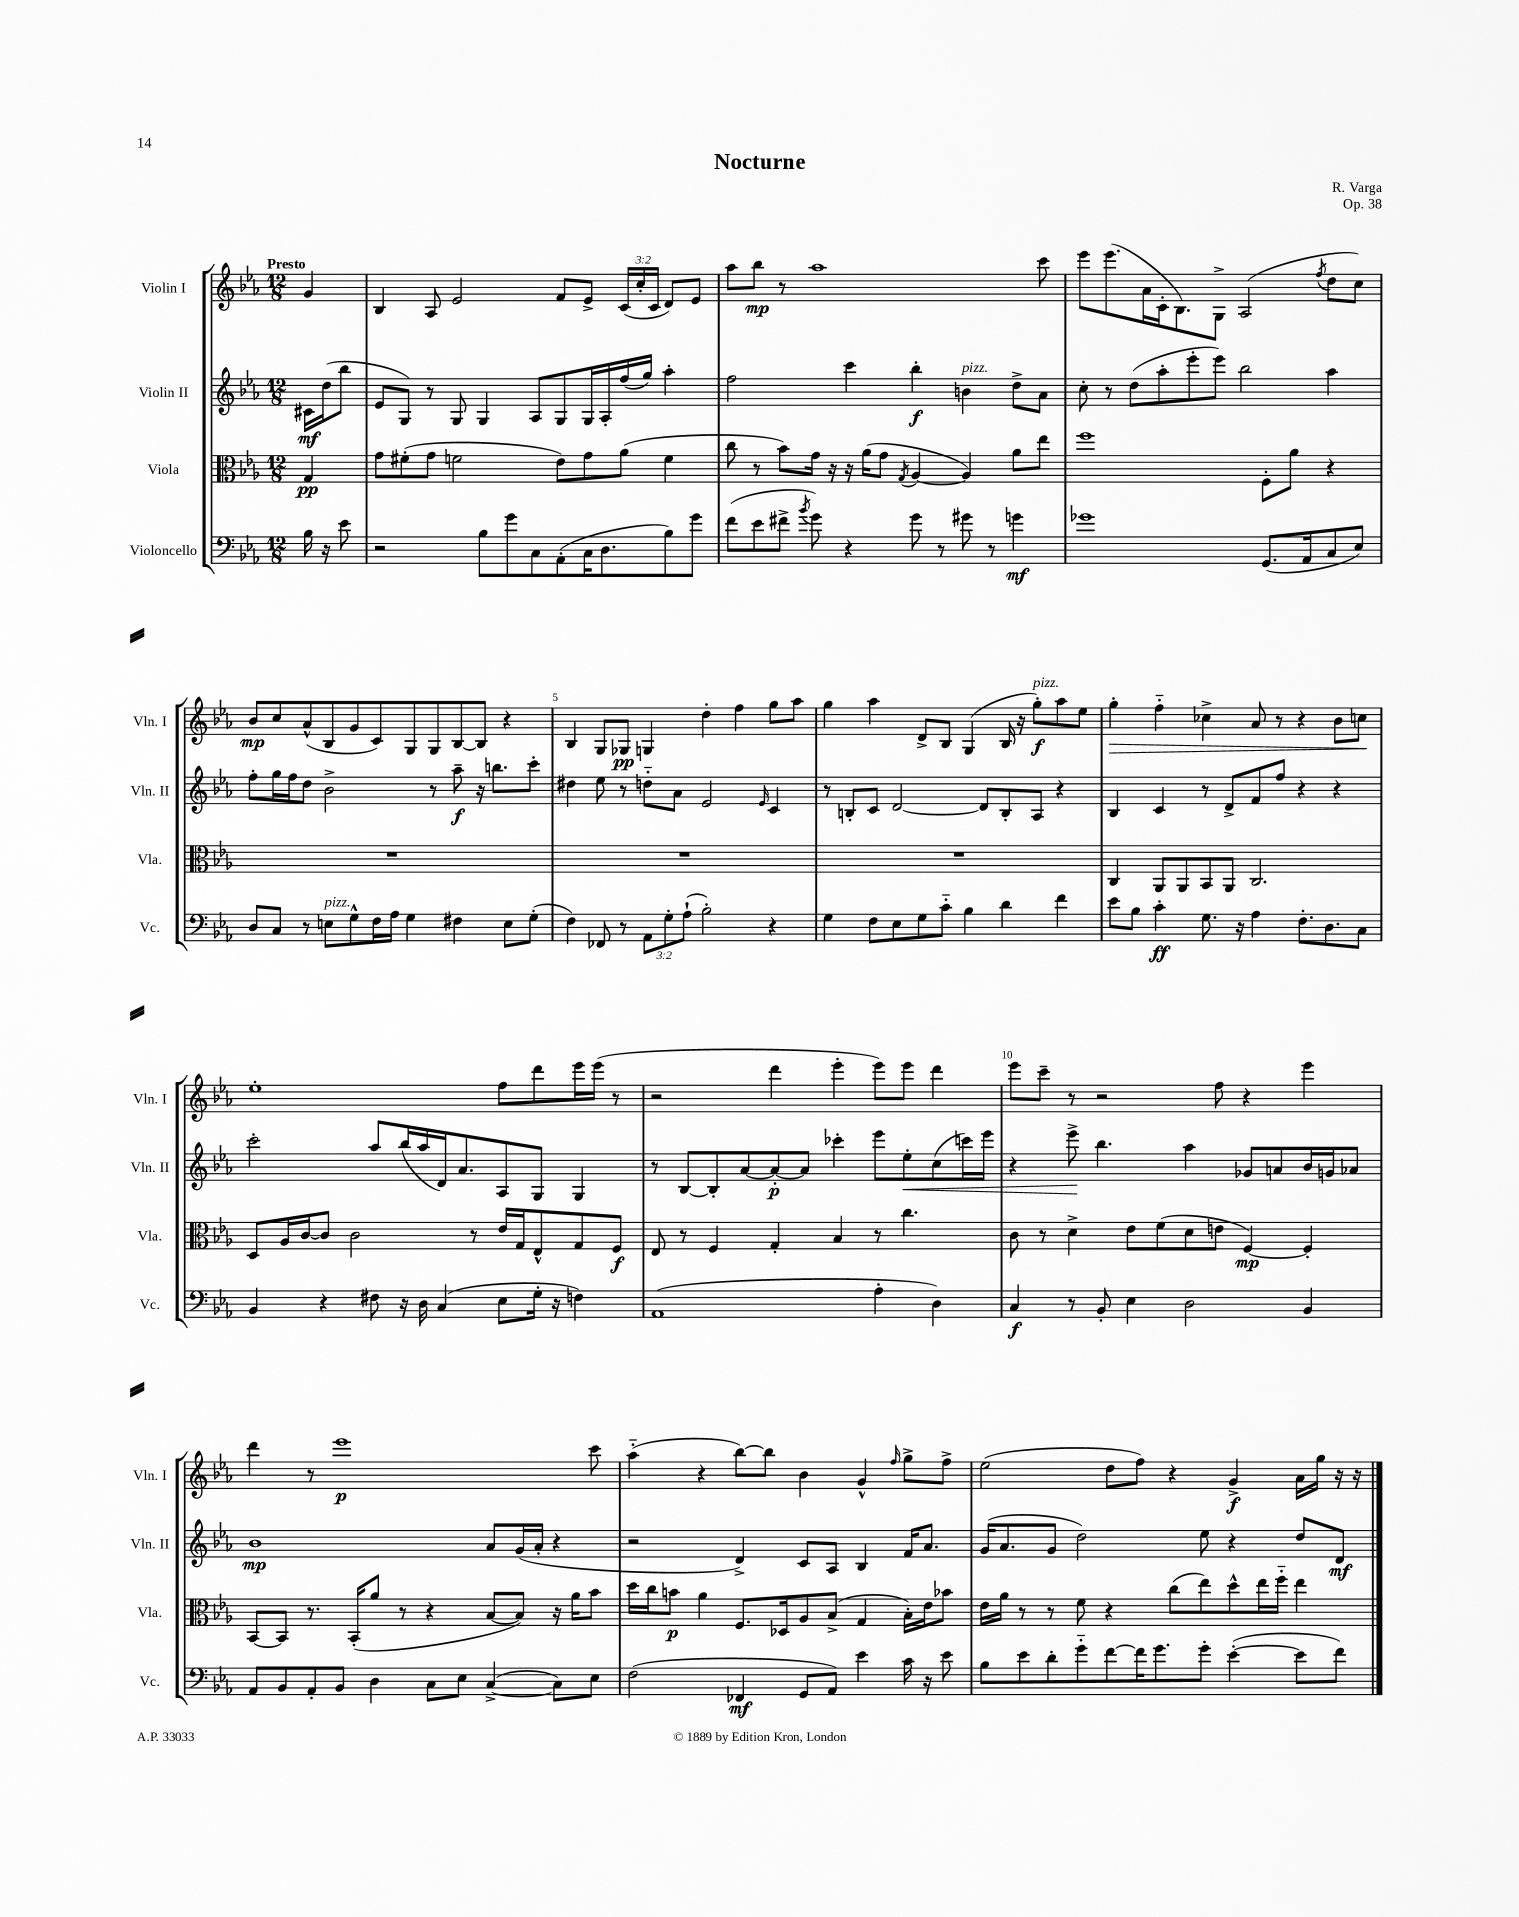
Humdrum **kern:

**kern	**kern	**kern	**kern
*staff4	*staff3	*staff2	*staff1
*clefF4	*clefC3	*clefG2	*clefG2
*k[b-e-a-]	*k[b-e-a-]	*k[b-e-a-]	*k[b-e-a-]
*M12/8	*M12/8	*M12/8	*M12/8
16B-	4G	16c#	4g
16r	.	(16dd	.
8e-	.	8bb-	.
=	=	=	=
2r	8g	8e-	4B-
.	(8f#'	8G)	.
.	8g	8r	8A-
.	2f	8G	2e-
8B-	.	4G	.
8g	.	.	.
8C	.	8A-	.
(8AA-'	8e-)	8G	8f
16C	8g	16G	8e-^
8.D	.	16A-'	.
.	(8a-	(16ff	(24c
.	.	.	24cc'
.	.	16gg)	.
.	.	.	24c
8B-)	4f	4aa-'	8d)
8g	.	.	8e-
=	=	=	=
(8f	8cc	2ff	8aa-
8e-	8r	.	8bb-
8f#^	8b-)	.	8r
8qb-	.	.	.
8g)	16g	.	1aa-
.	16r	.	.
4r	16r	4ccc	.
.	(16a-	.	.
.	8g	.	.
.	8qG	.	.
8g	[4A-	4bb-'	.
8r	.	.	.
8g#	4A-])	4b	.
8r	.	.	.
4g	8a-	8dd^	.
.	8ee-	8a-	8ccc
=	=	=	=
1g-	1ff	8cc'	8eee-
.	.	8r	(8.eee-
.	.	(8dd	.
.	.	.	16a-
.	.	8aa-'	16c'
.	.	.	8.B-)
.	.	8eee-'	.
.	.	8eee-)	8G^
.	.	2bb-	(2A-
(8.GG	8F'	.	.
.	8a-	.	.
16AA-	.	.	.
.	.	.	8qff
8C	4r	4aa-	8dd
8E-)	.	.	8cc)
=	=	=	=
8D	1.r	8ff'	8b-
8C	.	16gg	8cc
.	.	16ff	.
8r	.	8dd	(8a-^^
8E	.	2b-^	8B-
8G^^	.	.	8g
16F	.	.	8c)
16A-	.	.	.
4G	.	.	8G
.	.	8r	8G
4F#	.	8aa-~	[8B-
.	.	16r	8B-]
.	.	8.bb	.
8E	.	.	4r
(8G'	.	8ccc'	.
=	=	=	=
4F)	1.r	4dd#	4B-
8FF-	.	8ee-	8G
8r	.	8r	8G-
12AA-	.	8dd'~	4G
12G'	.	.	.
.	.	8a-	.
(12A-`	.	.	.
2B-')	.	2e-	4dd'
.	.	.	4ff
.	.	16qqe-	.
4r	.	4c	8gg
.	.	.	8aa-
=	=	=	=
4G	1.r	8r	4gg
.	.	8B'	.
8F	.	8c	4aa-
8E-	.	[2d	.
8G	.	.	8d^
8c'~	.	.	8B-
4B-	.	.	(4G
.	.	8d]	.
4d	.	8B'	16B-
.	.	.	16r
.	.	8A-	8gg')
4f	.	4r	8aa-
.	.	.	8ee-
=	=	=	=
8e-	4C	4B-	4gg'
8B-	.	.	.
4c'	8AA-	4c	4ff'~
.	8AA-	.	.
8.G	8BB-	8r	4cc-^
.	8AA-	8d^	.
16r	.	.	.
4A-	2.C	8f	8a-
.	.	8ff	8r
8.F'	.	4r	4r
8.D	.	.	.
.	.	4r	8b-
8C	.	.	8cc
=	=	=	=
4BB-	8D	2ccc'	1ee-'
.	16A-	.	.
.	[16c	.	.
4r	8c]	.	.
.	2c	.	.
8F#	.	8aa-	.
16r	.	(16bb-	.
16D	.	16aa-	.
(4C	.	16d)	.
.	.	8.a-	.
.	8r	.	.
8E-	16e-	8A-	8ff
.	16G	.	.
16G'	8E-^^	8G	8ddd
16r	.	.	.
4F)	8G	4G	16eee-
.	.	.	(16eee-
.	8F	.	8r
=	=	=	=
(1AA-	8E-	8r	2r
.	8r	[8B-	.
.	4F	8B-']	.
.	.	[8a-	.
.	4G'	8a-'_	4ddd
.	.	8a-]	.
.	4B-	4ccc-'	4eee-'
4A-'	8r	8eee-	8eee-)
.	4.cc	8ee-'	8eee-
4D)	.	(8cc	4ddd
.	.	16ccc)	.
.	.	16eee-	.
=	=	=	=
4C	8c	4r	8eee-
.	8r	.	8ccc~
8r	4d^	8eee-^	8r
8BB-'	.	4.bb-	2r
4E-	8e-	.	.
.	(8f	.	.
2D	8d	4aa-	.
.	8e	.	8ff
.	[4F)	8g-	4r
.	.	8a	.
4BB-	4F']	16b-	4eee-
.	.	16g	.
.	.	8a-	.
=	=	=	=
8AA-	[8BB-	1b-	4ddd
8BB-	8BB-]	.	.
8AA-'	8.r	.	8r
8BB-	.	.	1eee-
.	(16BB-'	.	.
4D	8a-	.	.
.	8r	.	.
8C	4r	.	.
8E-	.	.	.
([4C^	[8B-	8a-	.
.	8B-])	(16g	.
.	.	16a-'	.
8C])	16r	4r	.
.	16a-	.	.
8E-	8b-	.	8ccc
=	=	=	=
(2F	16dd	2r	(4aa-'~
.	16cc	.	.
.	8b	.	.
.	4a-	.	4r
4FF-	8.F	4d^)	[8bb-)
.	.	.	8bb-]
.	16D-	.	.
8GG	8A-	8c	4b-
8AA-)	(8B-^	8A-	.
4e-	4G	4B-	4g^^
.	.	.	16qqff
16c	16B-')	16f	8gg^
16r	16e-	8.a-	.
8e-	8b-	.	8ff^
=	=	=	=
8B-	16e-	(16g	(2ee-
.	16a-	8.a-	.
8e-	8r	.	.
8d'	8r	8g	.
8g'~	8f	2dd)	.
[8f	4r	.	8dd
16f]	.	.	8ff)
8.g	.	.	.
.	(8cc	.	4r
8g'	8ee-)	8ee-	.
([4e-'	8dd^^	4r	4g^
.	16ee-	.	.
.	16ff'~	.	.
8e-]	4ee-	8dd	16a-
.	.	.	16gg
8f)	.	8d	16r
.	.	.	16r
==	==	==	==
*-	*-	*-	*-
